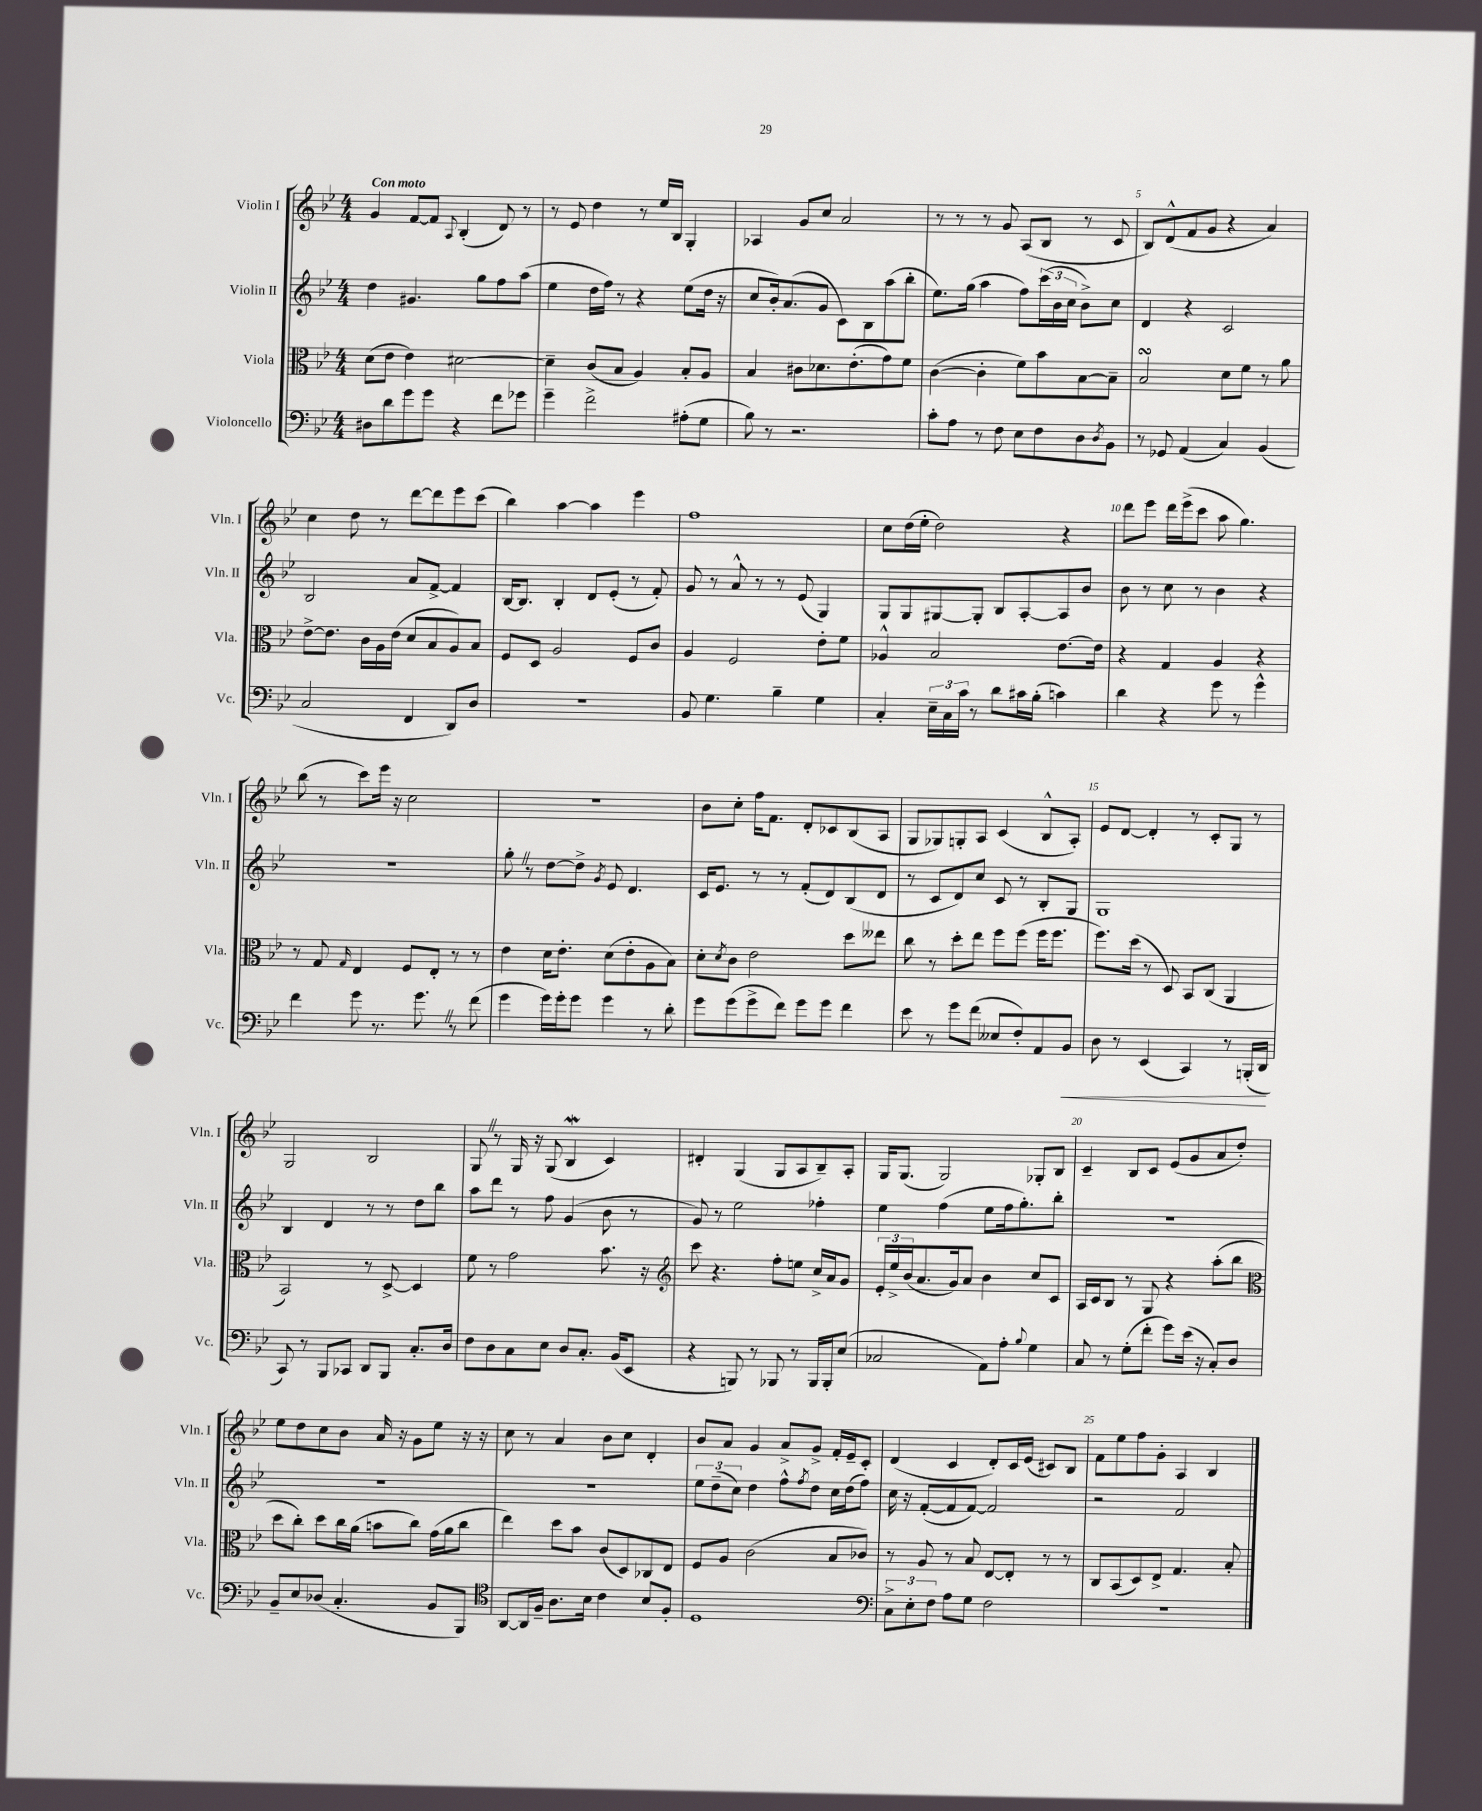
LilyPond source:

<<
\new StaffGroup <<
\new Staff = "s0" \with { instrumentName = "Violin I" shortInstrumentName = "Vln. I" } {
    \clef treble \key bes \major \numericTimeSignature \time 4/4 \tempo "Con moto"
    g'4 f'8~ f'8 \appoggiatura { a8 } bes4-.( d'8) r8 |
    r8 ees'8 d''4 r8 ees''16 bes16 g4-. |
    aes4 g'8 c''8 a'2 |
    r8 r8 r8 g'8 a8( bes8 r8 c'8 |
    bes8) d'8-^( f'8 g'8 r4 a'4) |
    c''4 d''8 r8 d'''8~ d'''8 ees'''8 c'''8( |
    bes''4) a''4~ a''4 ees'''4 |
    f''1 |
    c''8 d''16( ees''16-. d''2) r4 |
    d'''8 ees'''8 d'''16 ees'''16->( c'''8 a''8 g''4.) |
    bes''8( r8 c'''8) ees'''16 r16 c''2 |
    R1 |
    bes'8 c''8-. f''16 f'8. d'8-. ces'8 bes8( a8 |
    g8 ges8) g8-. a8 c'4( bes8-^ a8-.) |
    ees'8 d'8~ d'4-. r8 c'8-. g8 r8 |
    g2 bes2 |
    g8 \once \override BreathingSign.text = \markup { \musicglyph "scripts.caesura.straight" } \breathe r8 g16 r16 g8( bes4\mordent c'4) |
    dis'4-. g4( g8 a8 bes8--) a8-. |
    g16 g8.( g2) ges8-. bes8 |
    c'4-- bes8 c'8 ees'8( g'8 a'8 d''8-.) |
    ees''8 d''8 c''8 bes'8 a'16 r16 g'8 ees''8 r16 r16 |
    c''8 r8 a'4 bes'8 c''8 d'4-. |
    bes'8 a'8 g'4 a'8-> g'8-> f'16-. ees'16-- c'8-. |
    d'4( c'4 d'8-.) c'16 ees'16( cis'8) bes8 |
    f'8 ees''8 f''8 g'8-. a4 bes4 \bar "|." |
}
\new Staff = "s1" \with { instrumentName = "Violin II" shortInstrumentName = "Vln. II" } {
    \clef treble \key bes \major \numericTimeSignature \time 4/4
    d''4 gis'4. g''8 f''8 a''8( |
    ees''4 d''16 f''16) r8 r4 ees''8( d''16 r16 |
    c''8 bes'16-.) a'8.( g'8 c'8) bes8 a''8( bes''8-. |
    ees''8.) g''16( a''4 f''8) \tuplet 3/2 { c'''16( bes'16 c''16 } bes'8->) c''8 |
    d'4 r4 c'2 |
    bes2 a'8 f'8~-> f'4 |
    bes16~ bes8. bes4-. d'8 ees'8-.( r8 f'8-.) |
    g'8 r8 a'8-^ r8 r8 ees'8( g4) |
    g8 g8 gis8~ gis8-. bes8 a8~-. a8 bes'8 |
    bes'8 r8 c''8 r8 bes'4 r4 |
    R1 |
    g''8-. \once \override BreathingSign.text = \markup { \musicglyph "scripts.caesura.straight" } \breathe r8 d''8~ d''8-> \acciaccatura { g'8 } ees'8 d'4. |
    c'16 ees'8. r8 r8 f'8-.( d'8) bes8( d'8 |
    r8 c'8 d'8) c''8 c'8 r8 bes8-. g8 |
    g1 |
    bes4 d'4 r8 r8 d''8 bes''8 |
    a''8 d'''8 r8 f''8 g'4( bes'8 r8 |
    g'8) r8 ees''2 fes''4-. |
    ees''4 f''4( ees''8 f''16 g''8.-.) bes''8-. |
    R1 |
    R1 |
    R1 |
    \tuplet 3/2 { ees''8 d''8--( c''8) } d''4 f''8-^ \acciaccatura { f''8 } d''8 c''16 d''16( f''8) |
    c''16 r16 f'8~-.( f'8 f'8~) f'2 |
    r2 f'2 \bar "|." |
}
\new Staff = "s2" \with { instrumentName = "Viola" shortInstrumentName = "Vla." } {
    \clef alto \key bes \major \numericTimeSignature \time 4/4
    d'8( ees'8 ees'4) dis'2~ |
    dis'4-- c'8( bes8 a4) bes8-. a8 |
    bes4 cis'8 des'8. ees'8.-.( g'8) f'8 |
    c'4~( c'4-. f'8) bes'8 bes8~ bes8-- |
    bes2\turn d'8 f'8 r8 a'8 |
    ees'8~-> ees'8. c'16 a16 ees'16( d'8 bes8 a8) bes8 |
    f8 d8 a2 f8 c'8 |
    a4 f2 ees'8-. f'8 |
    aes4-^ bes2 ees'8.~ ees'16 |
    r4 g4 a4 r4 |
    r8 g8 \grace { g16 } ees4 f8 ees8-. r8 r8 |
    ees'4 d'16 ees'8.-. d'8( ees'8-. a8 bes8) |
    d'8-. \acciaccatura { d'8 } c'8 ees'2 d''8 eeses''8 |
    c''8 r8 d''8-. ees''8 f''8 f''8( f''16 f''8. |
    f''8.) d''16( r8 d8) bes,8 c8( a,4 |
    bes,2) r8 d8~-> d4 |
    f'8 r8 g'2 bes'8. r16 |
    \clef treble c'''8 r4. f''8-. e''8 c''16-> a'16 g'8 |
    \tuplet 3/2 { ees'16-. ees''16-> bes'16( } a'8. g'16) a'8 bes'4 c''8 c'8 |
    a16 c'16 bes8 r8 g8 r4 a''8-.( bes''8 |
    \clef alto d''8 c''8-.) d''8 c''16 a'16( b'8 c''8) g'16( a'16 c''8 |
    ees''4) d''8 bes'8 c'8( d8) ces8 ees8 |
    f8 a8 c'2( bes8 ces'8) |
    r8 a8 r8 bes8 ees8~ ees8-. r8 r8 |
    c8 bes,8( d8) ees8-> g4. bes8-. \bar "|." |
}
\new Staff = "s3" \with { instrumentName = "Violoncello" shortInstrumentName = "Vc." } {
    \clef bass \key bes \major \numericTimeSignature \time 4/4
    dis8 d'8 g'8 g'8 r4 f'8 ges'8 |
    g'4-- f'2-> ais8-.( g8 |
    bes8) r8 r2. |
    c'8-. a8 r8 f8 ees8 f8 d8 \acciaccatura { d8 } bes,8 |
    r8 ges,8 a,4( c4) bes,4( |
    c2 f,4 d,8) d8 |
    R1 |
    bes,8 g4. bes4-- g4 |
    c4-. \tuplet 3/2 { ees16-- c16 c'16 } r8 d'8 cis'16 bes16-.( c'4) |
    d'4 r4 g'8 r8 g'4-^ |
    f'4 g'8 r8. g'8. \once \override BreathingSign.text = \markup { \musicglyph "scripts.caesura.straight" } \breathe r8 f'8( |
    g'4 g'16) g'16-. g'8 g'4 r8 d'8-. |
    g'8 g'8( g'8-> f'8) g'8 g'8 f'4 |
    ees'8 r8 g'8 f'8( eeses8 f8-.) a,8 bes,8\< |
    d8 r8 ees,4( c,4) r8 b,,16-.( d,16\! |
    c,8) r8 bes,,8 ces,8 d,8 bes,,8 c8.-. d16 |
    f8 d8 c8 ees8 d8 c8.-. bes,16( ees,8 |
    r4 b,,8) r8 bes,,8 r8 bes,,16 bes,,16-. ees8( |
    ces2 a,8) a8-. \appoggiatura { bes8 } g4 |
    c8 r8 g8-.( f'8-. g'8) ees'16( r16 c8-.) d8 |
    bes,8-- ees8 des8( c4.-. bes,8 bes,,8) |
    \clef tenor a,8~ a,16 f16-- a8. bes16 c'4 bes8 f8-. |
    d1 |
    \clef bass \tuplet 3/2 { c8-> ees8-. f8 } a8 g8 f2 |
    R1 \bar "|." |
}
>>
>>
\layout { \context { \Score \override BarNumber.break-visibility = ##(#f #t #t) barNumberVisibility = #(every-nth-bar-number-visible 5) } }
